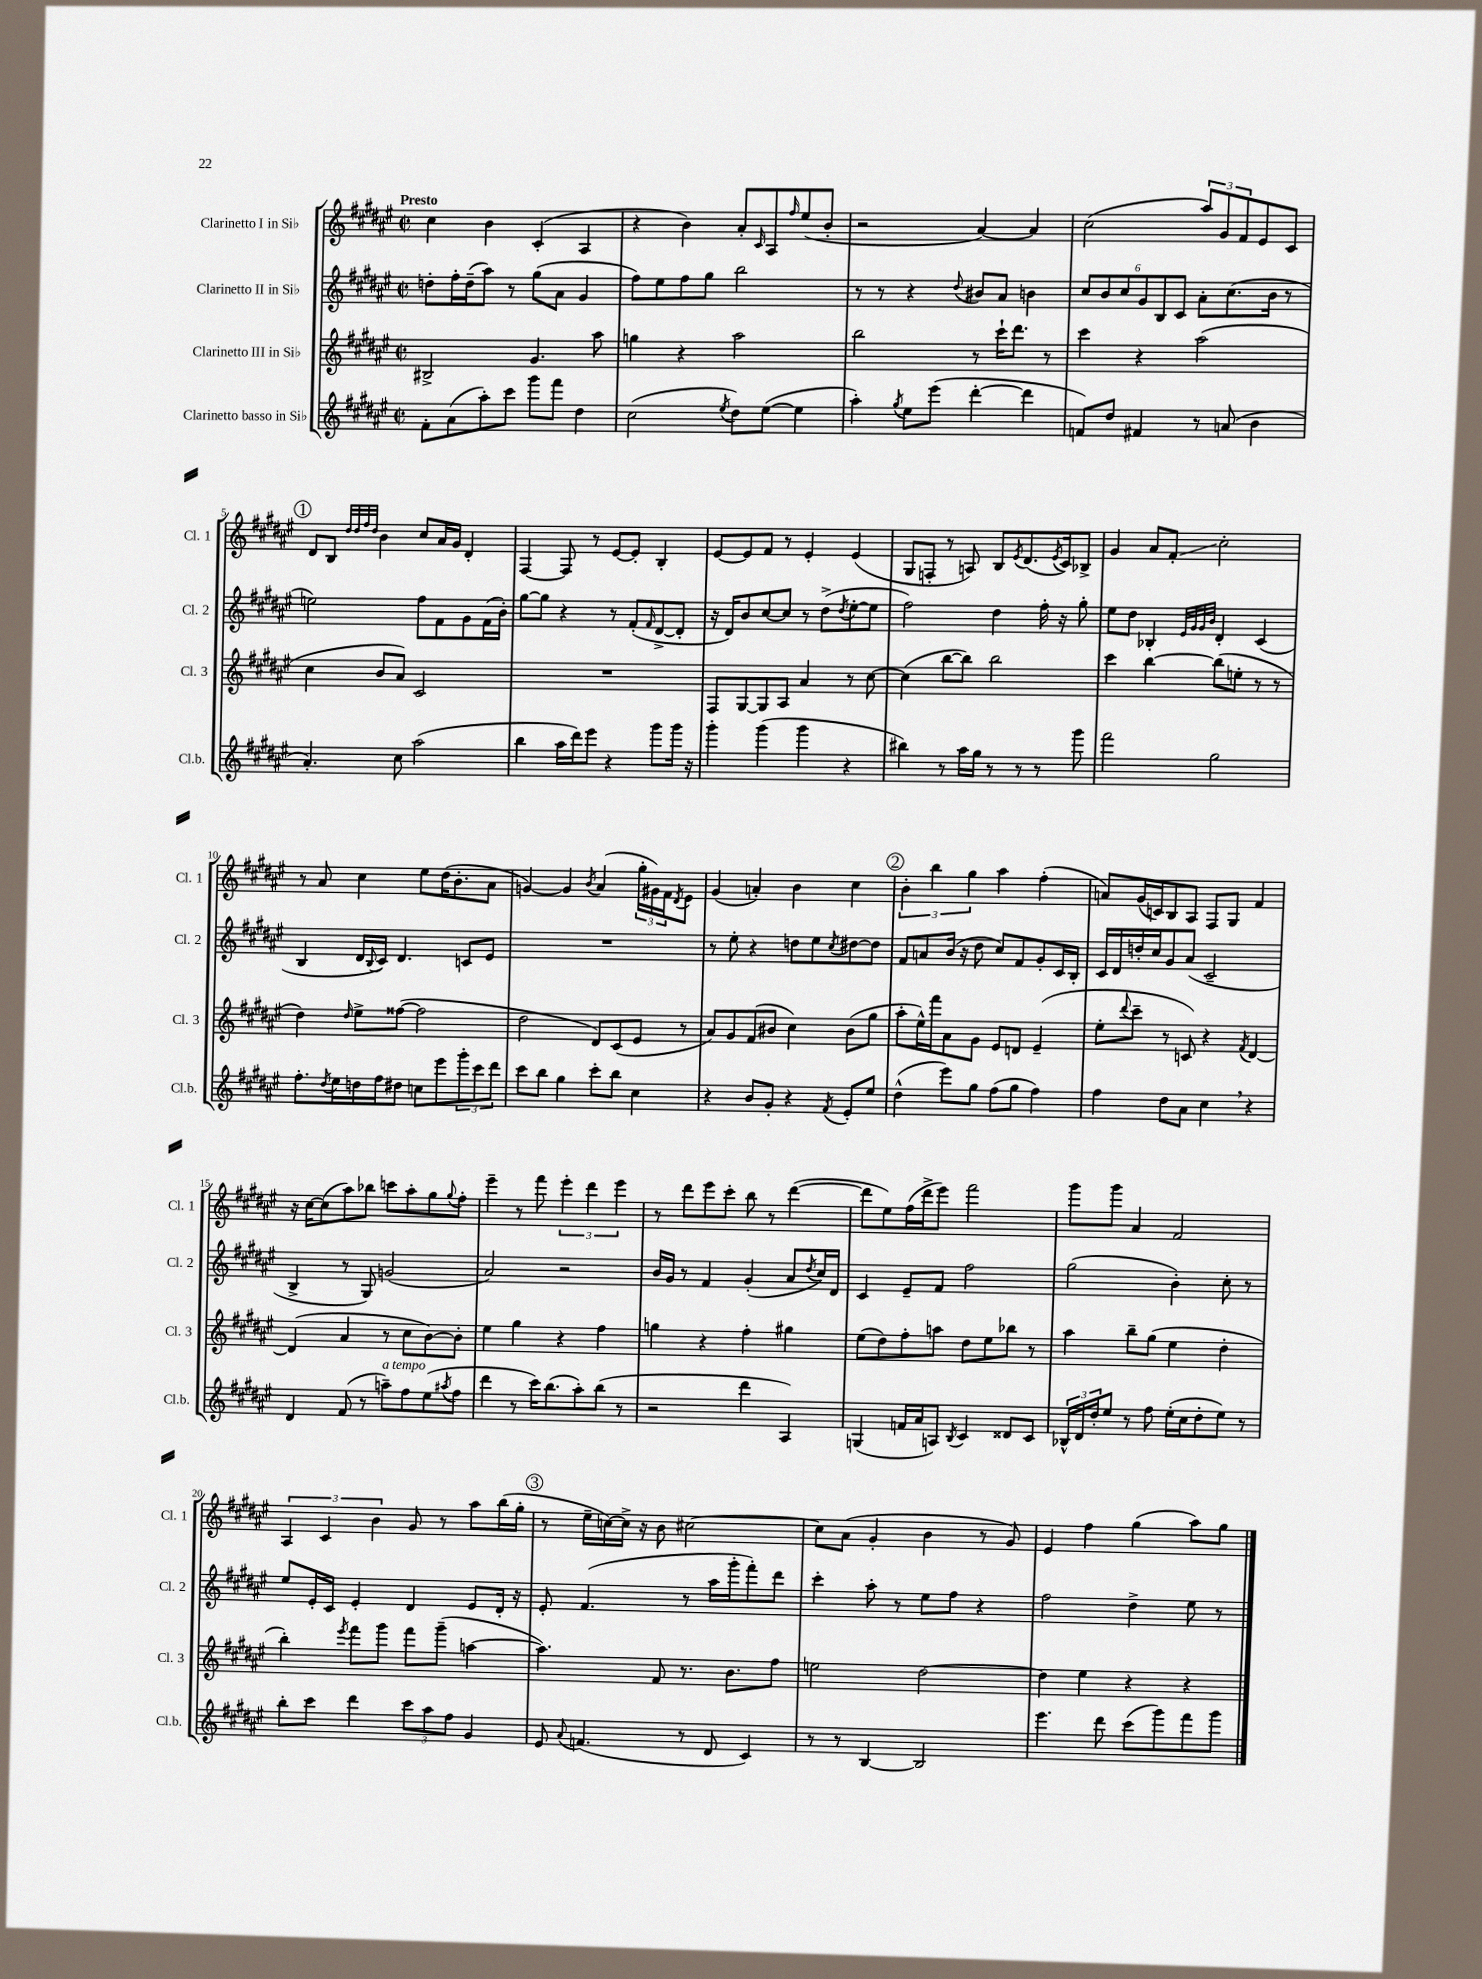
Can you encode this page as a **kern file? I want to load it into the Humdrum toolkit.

**kern	**kern	**kern	**kern
*staff4	*staff3	*staff2	*staff1
*clefG2	*clefG2	*clefG2	*clefG2
*k[f#c#g#d#a#e#]	*k[f#c#g#d#a#e#]	*k[f#c#g#d#a#e#]	*k[f#c#g#d#a#e#]
*M2/2	*M2/2	*M2/2	*M2/2
*met(c|)	*met(c|)	*met(c|)	*met(c|)
8f#'	2B#^	8dd'	4cc#
(8a#	.	16ff#'	.
.	.	(16dd~	.
8aa#')	.	8aa#)	4b
8ccc#	.	8r	.
8ggg#	4.g#	(8gg#	(4c#'
8fff#	.	8a#	.
4dd#	.	4g#	4A#
.	8aa#	.	.
=	=	=	=
(2cc#	4gg	8ff#)	4r
.	.	8ee#	.
.	4r	8ff#	4b)
.	.	8gg#	.
8qee#	.	.	.
8dd#)	2aa#	2bb	8a#'
.	.	.	16qqc#
([8ee#	.	.	8A#
.	.	.	16qqff#
4ee#]	.	.	(8ee#
.	.	.	8b'
=	=	=	=
4aa#')	2bb	8r	2r
.	.	8r	.
8qgg#	.	.	.
8ee#	.	4r	.
(8eee#	.	.	.
.	.	8qqdd#	.
[4ddd#'	8r	8b#	[4a#)
.	16ccc#`	8a#	.
.	8.ddd#	.	.
4ddd#]	.	4b	4a#]
.	8r	.	.
=	=	=	=
8f)	4ccc#	12cc#	(2cc#
.	.	12b	.
8dd#	.	.	.
.	.	12cc#	.
4f#	4r	12g#	.
.	.	12B	.
.	.	12c#	.
8r	(2aa#	8a#'	12aa#)
.	.	.	12g#
(8a	.	(8.cc#	.
.	.	.	12f#
4b	.	.	8e#
.	.	16b	.
.	.	8r	8c#
=	=	=	=
4.a#')	4cc#	2ee)	8d#
.	.	.	8B
.	.	.	32qqdd#
.	.	.	32qqdd#
.	.	.	32qqff#
.	.	.	32qqdd#
.	8b	.	4b
8cc#	8a#)	.	.
(2aa#	2c#	8ff#	8cc#
.	.	8f#	16a#
.	.	.	16g#
.	.	8g#	4d#'
.	.	(16f#	.
.	.	16b')	.
=	=	=	=
4bb	1r	[8gg#	[4F#
.	.	8gg#]	.
16aa#	.	4r	8F#]
16ddd#)	.	.	.
8eee#	.	.	8r
4r	.	8r	[8e#
.	.	(8f#'	8e#']
.	.	16qqf#	.
8ggg#	.	[8d#^	4B'
16ggg#	.	8d#']	.
16r	.	.	.
=	=	=	=
4ggg#'	8F#	16r	[8e#
.	.	16d#)	.
.	[8G#	8b	8e#]
(4ggg#	8G#]	[8cc#	8f#
.	8A#	8cc#]	8r
4ggg#	4a#	8r	4e#'
.	.	(8dd#^	.
.	.	8qdd#	.
4r	8r	[8ee#'	(4e#
.	[8cc#	8ee#]	.
=	=	=	=
4bb#)	(4cc#]	2ff#)	8G#
.	.	.	8F'
8r	[8bb	.	8r
16aa#	8bb])	.	8A)
16gg#	.	.	.
8r	2bb	4dd#	8B
.	.	.	8qe#
8r	.	.	(8.d#
8r	.	16ff#'	.
.	.	.	8qe#
.	.	16r	16c#)
8ggg#	.	8gg#'	8B-^
=	=	=	=
2fff#	4ccc#	8ee#	4g#
.	.	8dd#	.
.	[4bb	4B-'	8a#
.	.	.	8f#'
.	.	32qqe#	.
.	.	32qqg#	.
.	.	32qqg#	.
.	.	32qqb	.
2gg#	(8bb]	4d#'	2cc#'
.	8ee'	.	.
.	8r	(4c#	.
.	8r	.	.
=	=	=	=
8.ff#'	4dd#)	4B	8r
.	.	.	8a#
8qdd#	.	.	.
16ee#	.	.	.
.	16qqdd#	.	.
16dd	8ee#^	16d#	4cc#
.	.	8qqB	.
16ff#	.	16c#)	.
8dd#	([8ff##	4.d#	.
8cc	2ff##]	.	8ee#
8eee#	.	.	(16dd#
.	.	.	8.b'
12ggg#'	.	8c	.
12ccc#	.	.	.
.	.	8e#	8a#
12ddd#	.	.	.
=	=	=	=
8ccc#	2dd#	1r	[4g)
8bb	.	.	.
4gg#	.	.	4g]
.	.	.	8qb
8ccc#'	8d#)	.	(4a#
8bb	(8c#	.	.
4cc#	8e#	.	24gg#'
.	.	.	24g#)
.	.	.	24f#
.	.	.	8qd#
.	8r	.	8e#
=	=	=	=
4r	8a#)	8r	(4g#
.	8g#	8ee#'	.
8b	(8f#	4r	4a')
8g#'	8b#	.	.
4r	4cc#)	8dd	4b
.	.	8ee#	.
8qf#	.	8qcc#	.
8e#'	(8b#	[8dd#	4cc#
8ee#	8gg#	8dd#]	.
=	=	=	=
(4dd#^^	8aa#'	8f#	6b'
.	16ee#^^)	8a	.
.	.	.	6bb
.	16fff#	.	.
8eee#)	8a#	(16b	.
.	.	16r	.
.	.	.	6gg#
8gg#	8g#	8dd#	.
(8ff#	8e#	8cc#)	4aa#
8gg#	8d	8f#	.
4ff#)	(4e#~	8g#'	(4ff#'
.	.	16c#	.
.	.	16B'	.
=	=	=	=
4ff#	8ee#'	16c#	8a)
.	.	16d#	.
.	8qqddd#	.	.
.	8ccc#~	16dd'	(16g#
.	.	16cc#	16c)
8dd#	8r	8g#	8B
8a#	8c)	(8a#	8A#
4cc#	4r	2c#~	8F#
.	.	.	8G#
.	8qf#	.	.
4r	[4d#	.	4f#
=	=	=	=
4d#	(4d#]	4B^	16r
.	.	.	[16cc#
.	.	.	(8cc#]
(8f#	4a#	8r	8aa#)
8r	.	8G#)	8bb-
8aa~)	8r	(2g	8ccc
8ff#	8cc#	.	8aa#'
(8ee#	[8b)	.	8gg#
8qaa#	.	.	8qqgg#
8ff#	8b']	.	8ff#'
=	=	=	=
4ddd#	4ee#	2a#)	4eee#~
8r	4gg#	.	8r
16ccc#)	.	.	8fff#
(8.bb	.	.	.
.	4r	2r	6eee#'
8aa#')	.	.	.
.	.	.	6ddd#
(8bb	4ff#	.	.
.	.	.	6eee#
8r	.	.	.
=	=	=	=
2r	4gg	16b	8r
.	.	16g#	.
.	.	8r	8ddd#
.	4r	4f#	8eee#
.	.	.	8ccc#'
4ddd#	4ff#'	(4g#'	8bb
.	.	.	8r
4A#)	4gg#	8a#	([4ddd#
.	.	8qdd#	.
.	.	16cc#)	.
.	.	16d#	.
=	=	=	=
(4G	(8ee#	4c#	8ddd#]
.	8dd#)	.	8ee#)
16f	8ff#'	8e#~	(16ff#
16a#	.	.	16ddd#^
8A)	8aa	8f#	8eee#)
8qB	.	.	.
4c#	8dd#	2ff#	2fff#
.	8ee#	.	.
8d##	8bb-	.	.
8c#	8r	.	.
=	=	=	=
24B-^^	4aa#	(2gg#	8ggg#
24d#	.	.	.
24dd#'	.	.	.
8ee#	.	.	8ggg#
8r	8bb~	.	4a#
8ff#	(8gg#	.	.
(16ee#'	4ee#	4b')	2f#
16cc#	.	.	.
8dd#'	.	.	.
8ee#)	4dd#'	8cc#'	.
8r	.	8r	.
=	=	=	=
8bb'	4bb')	8ee#	6A#
8ccc#	.	16e#'	.
.	.	.	6c#
.	.	16c#	.
.	8qeee#	.	.
4ddd#	8fff#	4e#'	.
.	.	.	6b
.	8ggg#	.	.
12ccc#	8fff#	4d#	8g#
12aa#	.	.	.
.	(8ggg#~	.	8r
12ff#	.	.	.
4g#	[4aa	8e#	8aa#
.	.	16d#'	(16bb
.	.	16r	16gg#'
=	=	=	=
8e#	4.aa])	8e#'	8r
8qqa#	.	.	.
(4.f	.	(4.f#	16ee#~
.	.	.	[16cc)
.	.	.	16cc^]
.	.	.	16r
.	8f#	.	8b
8r	8.r	8r	[2cc#
8d#	.	16aa#	.
.	8.b	16ggg#'	.
4c#)	.	8fff#')	.
.	8ff#	8ddd#	.
=	=	=	=
8r	2ee	4ccc#'	8cc#]
8r	.	.	(8a#
[4B	.	8aa#'	4g#'
.	.	8r	.
2B]	[2dd#	8ee#	4b
.	.	8ff#	.
.	.	4r	8r
.	.	.	8g#)
=	=	=	=
4.eee#	4dd#]	2ff#	4e#
.	4ee#	.	4ff#
8ddd#	.	.	.
(8ccc#	4r	4dd#^	(4gg#
8ggg#)	.	.	.
8fff#	4r	8ee#	8aa#)
8ggg#	.	8r	8gg#
==	==	==	==
*-	*-	*-	*-
